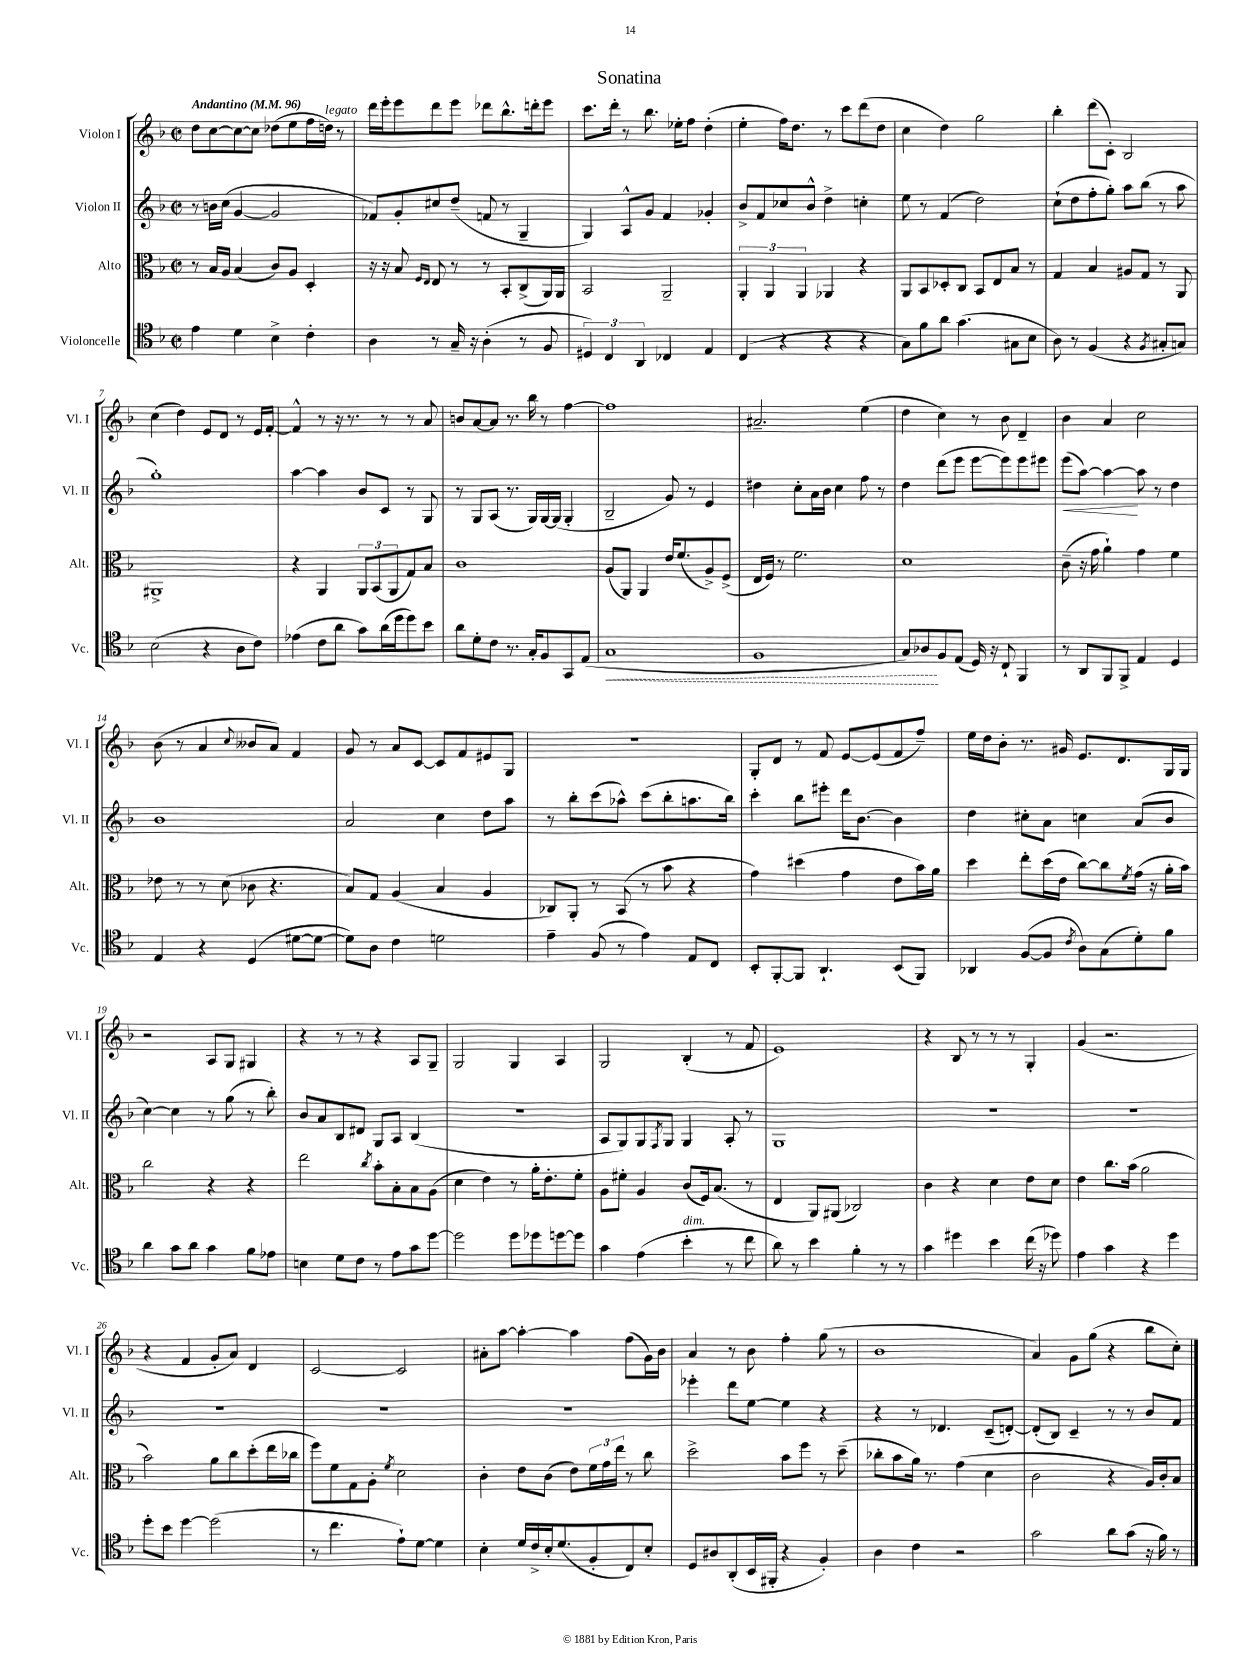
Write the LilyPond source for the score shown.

\header { title = "Sonatina" }
<<
\new StaffGroup <<
\new Staff = "s0" \with { instrumentName = "Violon I" shortInstrumentName = "Vl. I" } {
    \clef treble \key f \major \defaultTimeSignature \time 2/2 \tempo "Andantino" 4 = 96
    d''8 c''8~ c''8~ c''8 des''8( e''8 f''16 d''16^\markup { \italic "legato" }) r8 |
    d'''16 e'''16-. e'''8 d'''8 e'''8 des'''8 bes''8.-^ d'''16-. e'''8 |
    c'''8. d'''16-. r8 bes''8. ees''16-. f''8 d''4-.( |
    e''4-. f''16) d''8. r8 c'''8 d'''8( d''8 |
    c''4 d''4) g''2 |
    bes''4-. d'''8( c'8-.) bes2 |
    c''4( d''4) e'8 d'8 r8 e'16 f'16~-. |
    f'4-^ r8 r16 r8. r8 r8 a'8 |
    b'8 a'8~ a'8 r8. bes''16 r8 f''4~ |
    f''1 |
    ais'2.-- e''4( |
    d''4 c''4) r8 bes'8 d'4-- |
    bes'4 a'4 c''2 |
    bes'8( r8 a'4 \appoggiatura { c''8 } beses'8 a'8) f'4 |
    g'8 r8 a'8 c'8~ c'8 f'8 eis'8 g8 |
    r1 |
    g8-. d'8 r8 f'8 e'8~ e'8( f'8 f''8--) |
    e''16 d''16 bes'8-. r8. gis'16 e'8. d'8. g16 g16 |
    r2 a8 g8 gis4 |
    r4 r8 r8 r4 a8 g8-- |
    g2 g4 a4 |
    g2 bes4-.( r8 f'8 |
    e'1) |
    r4 bes8 r8 r8 r8 g4-. |
    g'4( r2. |
    r4 f'4 g'8-. a'8) d'4 |
    c'2~ c'2 |
    ais'8-. a''8~ a''4~-. a''4 f''8( g'16) bes'16 |
    a'4 r8 bes'8 f''4-. g''8( r8 |
    bes'1 |
    a'4) g'8 g''8( r4 bes''8 c''8-.) \bar "|." |
}
\new Staff = "s1" \with { instrumentName = "Violon II" shortInstrumentName = "Vl. II" } {
    \clef treble \key f \major \defaultTimeSignature \time 2/2
    r8 b'16 c''16( g'4~ g'2 |
    fes'8) g'8-. cis''8 d''8--( f'8 r8 g4-- |
    g4) a8-^ g'8 f'4 ges'4-. |
    bes'8-> f'8 ces''8 bes'8-^ d''4-> c''4-. |
    e''8 r8 f'4( d''2) |
    c''8-!( d''8 f''8-. g''8-.) a''8 bes''8( r8 a''8 |
    g''1-.) |
    a''4~ a''4 bes'8 c'8 r8 g8 |
    r8 g8 a8( r8. g16) g16~ g16( g4-. |
    bes2-- g'8) r8 e'4 |
    dis''4 c''8-. a'16 bes'16 c''4 f''8 r8 |
    d''4 d'''8( e'''8 e'''8~ e'''8) e'''8 eis'''8 |
    e'''8\<( a''8~) a''4~\! a''8 r8 d''4 |
    bes'1 |
    a'2 c''4 d''8 a''8 |
    r8 bes''8-. c'''8( aes''8-^) c'''8( bes''8-. a''8. bes''16) |
    c'''4-. bes''8 eis'''8-. d'''16 bes'8.~ bes'4 |
    d''4 cis''8-. a'8 c''4 a'8( bes'8 |
    c''4~) c''4 r8 g''8( r8 bes''8-.) |
    bes'8 a'8 bes8 dis'8 g8 a8 bes4( |
    r1 |
    a8 g8) g8 \acciaccatura { f8 } g8 g4 a8-. r8 |
    g1 |
    r1 |
    R1 |
    R1 |
    R1 |
    R1 |
    ees'''4-. d'''8 e''8~ e''4 r4 |
    r4 r8 des'4. c'8--( d'8~-.) |
    d'8-.( bes8) c'4-- r8 r8 bes'8 f'8 \bar "|." |
}
\new Staff = "s2" \with { instrumentName = "Alto" shortInstrumentName = "Alt." } {
    \clef alto \key f \major \defaultTimeSignature \time 2/2
    r8 bes16 a16 bes4( c'8) a8 d4-. |
    r16 r16 bes8 \grace { f16 e16 } e8 r8 r8 bes,8-. c8->( a,16) a,16 |
    bes,2 a,2-- |
    \tuplet 3/2 { a,4-. a,4 a,4 } aes,4 r4 |
    a,8 bes,8 des8-. c8 bes,8 e8 bes8 r8 |
    g4 bes4 ais8 g8 r8 a,8 |
    ais,1-> |
    r4 a,4 \tuplet 3/2 { a,8 bes,8( a,8 } g8) bes8 |
    c'1 |
    a8( a,8) a,4 e'16 f'8.( a8->) f8->( |
    e16 f16) r8 f'2. |
    d'1 |
    c'8--( r16 g'16 a'4-!) g'4 f'4 |
    ees'8 r8 r8 d'8( ces'8 r4. |
    bes8) g8 a4( bes4 a4 |
    ces8) a,8-. r8 bes,8( r8 bes'8 r4 |
    g'4) dis''4( g'4 e'8 bes'16) a'16 |
    d''4 e''8-. d''16( e'16 c''8~) c''8 \acciaccatura { f'8 } g'16( r16 a'16-. bes'16) |
    c''2 r4 r4 |
    e''2 \acciaccatura { c''8 } bes'8-. bes8-. bes8 a8( |
    d'4 e'4) r8 a'16-. e'8.-. f'8-. |
    a8 fis'8-. a4 c'8( f16) bes8.( r8 |
    e4 a,8) ais,8( ces2) |
    c'4 r4 d'4 e'8 d'8 |
    e'4 c''8. bes'16( a'2 |
    bes'2) a'8 c''8 d''8-.( e''16 ces''16 |
    f''8) f'8 g8 a8-. \acciaccatura { f'8 } d'2 |
    c'4-. e'8 c'8( e'8) \tuplet 3/2 { f'16 g'16 e''16 } r8 c''8 |
    d''2-> bes'8 f''8 r8 d''8--( |
    ces''8-. bes'8 a'16) r8. g'4( d'4 |
    c'2 r4 a16) c'16-. bes8 \bar "|." |
}
\new Staff = "s3" \with { instrumentName = "Violoncelle" shortInstrumentName = "Vc." } {
    \clef tenor \key f \major \defaultTimeSignature \time 2/2
    e'4 d'4 bes4-> c'4-. |
    a4 r8 g16-- r16 a4-.( r8 f8 |
    \tuplet 3/2 { dis4) c4 a,4 } ces4 e4 |
    c4( r4 r4 r4 |
    g8) f'8 a'8 g'4.( gis8 bes8 |
    a8) r8 f4( r4 \acciaccatura { f8 } gis8-. g8) |
    bes2( r4 a8 c'8) |
    ees'4( c'8 a'8 g'8) a'16( d''16 d''8) bes'8 |
    a'8 d'8-. c'8 r8. g16-. f8 g,8 e8( |
    \once \override Hairpin.style = #'dashed-line g1\< |
    f1 |
    g8) aes8\! f8 e8( d16) r16 c8-! f,4 |
    r8 a,8 f,8 f,8-> e4 d4 |
    e4 r4 d4( dis'8~ dis'8~ |
    dis'8) a8 c'4 d'2 |
    e'4-- f8( r8 e'4) e8 c8 |
    bes,8-. f,8~-. f,8 a,4.-! bes,8( f,8) |
    aes,4 f8~( f8 \acciaccatura { c'8 } a8) g8( d'8-.) f'8 |
    a'4 g'8 a'8 g'4 f'8 ees'8 |
    b4 d'8 c'8 r8 e'8 g'8 d''8~ |
    d''2 d''8 des''8 d''8~ d''8 |
    g'4 e'4( bes'4-.^\markup { \italic "dim." } r8 c''8 |
    a'8) r8 bes'4 f'4-. r8 r8 |
    g'4 dis''4 bes'4 c''16( r16 des''8) |
    e'4 g'4 r4 d''4 |
    d''8-. bes'8 d''4~ d''2( |
    r8 c''4. e'8-!) d'8~ d'4 |
    bes4-. d'16 c'16-> bes16-. d'8.( f8-. c8) bes8-. |
    d8 ais8 a,8-.( bes,16 fis,16-. r4 f4-.) |
    a4 c'4 r2 |
    g'2 a'8 g'8( r16 f'16) r8 \bar "|." |
}
>>
>>
